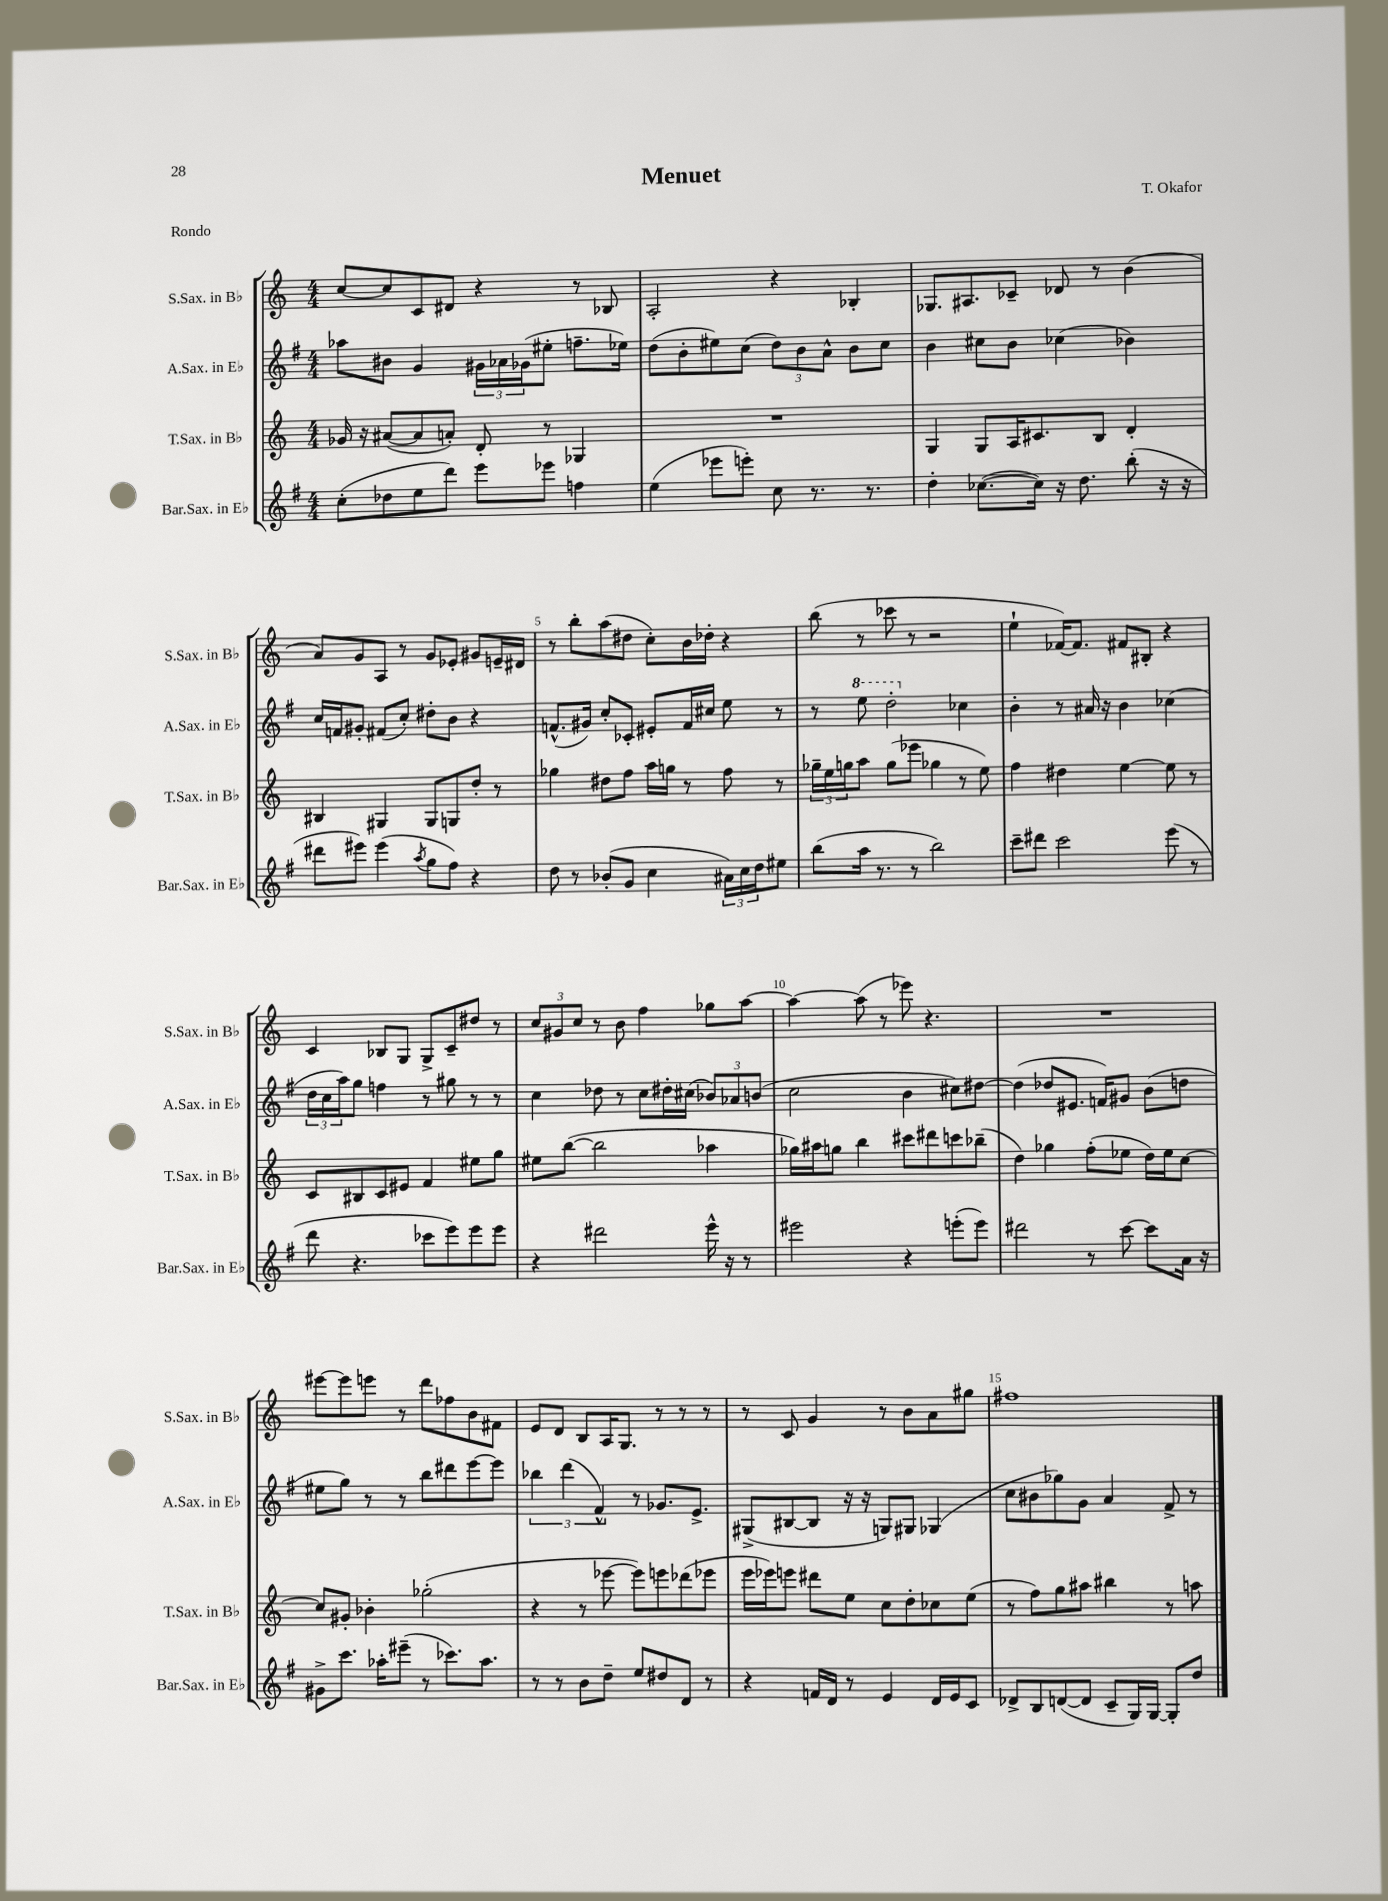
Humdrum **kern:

**kern	**kern	**kern	**kern
*part4	*part3	*part2	*part1
*staff4	*staff3	*staff2	*staff1
*I"Bar.Sax. in E♭	*I"T.Sax. in B♭	*I"A.Sax. in E♭	*I"S.Sax. in B♭
*I'Bar.Sax. in E♭	*I'T.Sax. in B♭	*I'A.Sax. in E♭	*I'S.Sax. in B♭
*clefG2	*clefG2	*clefG2	*clefG2
*k[f#]	*k[]	*k[f#]	*k[]
*M4/4	*M4/4	*M4/4	*M4/4
=1	=1	=1	=1
(8cc'\L	16g-X/	8aa-X\L	[8cc/L
.	16r	.	.
8dd-X\	([8a#X/L	8b#X\J	8cc/]
8ee\	8a#/]	4g/	8c/
8ddd\J)	8an'/J)	.	8d#X/J
8eee\L	8d'/	24g#X\LL	4r
.	.	24a-X\	.
.	.	(24g-X\J	.
8eee-X\J	8r	8ee#X'\J	.
4ffn\	4G-X/	8.ffn~\L	8r
.	.	.	8B-X/
.	.	16ee-X\Jk)	.
=2	=2	=2	=2
(4ee\	1r	(8dd\L	2A'/
.	.	8b'\	.
8eee-X\L	.	8ee#X\)	.
8eeen'\J)	.	(8cc\J	.
8cc\	.	12dd\L)	4r
.	.	12b\	.
8.r	.	.	.
.	.	12a^^\J	.
.	.	8b\L	4B-X'/
8.r	.	.	.
.	.	8cc\J	.
=3	=3	=3	=3
4dd'\	4G/	4b\	8.G-X/L
.	.	.	8.A#X/
([8.cc-X\L	8G/L	8cc#X\L	.
.	16A/K	8b\J	8c-X~/J
16cc-\Jk])	8.c#X/	.	.
16r	.	(4cc-X\	8d-X/
8.dd\	.	.	.
.	8B/J	.	8r
(8bb'\	4d'/	4b-X\)	(4b\
16r	.	.	.
16r	.	.	.
!!LO:LB:g=z
=4	=4	=4	=4
8ddd#X\L	4B#X/	16cc/LL	8a/L)
.	.	16fn/J	.
8eee#X\J)	.	8g#X'/J	8g/
(4eee#\	4G#X/	(8f#X/L	8A/J
.	.	8cc'/J)	8r
8qaa/	.	.	.
8gg\L	8G#/L	8dd#X'\L	8g/L
8ff#\J)	8Gn/	8b\J	8e-X'/J
4r	8dd'/J	4r	8g#X/L
.	8r	.	16en~/L
.	.	.	16d#X/JJ
=5	=5	=5	=5
8dd\	4gg-X\	(8.fn^^/L	8r
8r	.	.	8bb'\L
.	.	16g#X/Jk)	.
(8b-X'/L	8dd#X\L	8cc'/L	(8aa\
8g/J	8ff\J	8c-X'/J	8dd#X\J
4cc\	16aa\LL	8e#X'/L	8cc'\L)
.	16ggn\JJ	.	.
.	8r	16f/L	16b\L
.	.	16cc#X/JJ	16dd-X'\JJ
24a#X\LL)	8ff\	8ee\	4r
24cc\	.	.	.
24dd\J	.	.	.
8ee#X\J	8r	8r	.
=6	=6	=6	=6
(8bb\L	24gg-X~\LL	8r	(8bb\
.	24ee\	.	.
.	24ggn\J	.	.
*	*	*8va	*
16aa\Jk	8aa\J	8eee\	8r
8.r	.	.	.
.	(8gg\L	2ddd'\	8ccc-X\
8r	8eee-X\J	.	8r
2bb\)	4gg-X\	.	2r
*	*	*X8va	*
.	8r	4cc-X\	.
.	8ee\)	.	.
=7	=7	=7	=7
8ccc~\L	4ff\	4b'\	4ee`\
8ddd#X\J	.	.	.
2ccc\	4dd#X\	8r	[16f-X/KL)
.	.	.	8.f-/J]
.	.	16a#X/	.
.	.	16r	.
.	[4ee\	4b\	8f#X/L
.	.	.	8B#X'/J
(8eee\	8ee\]	(4cc-X\	4r
8r	8r	.	.
!!LO:LB:g=z
=8	=8	=8	=8
8ddd\	8c/L	24dd\LL	4c/
.	.	24cc\	.
.	.	24aa\J)	.
4.r	8B#X/	8gg\J	.
.	8c/	4ffn\	8B-X/L
.	8e#X/J	.	8G/J
8ccc-X\L	4f/	8r	8G^/L
8eee\)	.	8gg#X\	8c~/
8eee\	8ee#X\L	8r	8dd#X/J
8eee\J	8gg\J	8r	8r
=9	=9	=9	=9
4r	8ee#X\L	4cc\	12cc/L
.	.	.	12g#X/
.	([8bb\J	.	.
.	.	.	12cc/J
2ddd#X\	2bb\]	8dd-X\	8r
.	.	8r	8b\
.	.	8cc\L	4ff\
.	.	16dd#X'\L	.
.	.	(16cc#X\JJ	.
16eee^^\	4aa-X\	12b-X/L)	8gg-X\L
16r	.	.	.
.	.	12a-X/	.
8r	.	.	[8aa\J
.	.	(12bn/J	.
=10	=10	=10	=10
2eee#X\	16gg-X\LL)	2cc\	4aa\_
.	16aa#X\J	.	.
.	8ggn\J	.	.
.	4bb\	.	(8aa\]
.	.	.	8r
4r	8ccc#X\L	4b\	8eee-X\)
.	8ddd#X\	.	4.r
(8eeen'\L	8cccn\	8cc#X\L)	.
8eee\J)	(8bb-X~\J	[8dd#X\J	.
=11	=11	=11	=11
2ddd#X\	4dd\)	(4dd#\]	1r
.	4gg-X\	8dd-X/L	.
.	.	8.e#X/J	.
8r	(8ff'\L	.	.
.	.	16fn/KL)	.
[8ccc\	8ee-X\J	8g#X/J	.
8ccc\L]	16dd\LL)	(8b\L	.
.	16ee-\J	.	.
16a\Jk	[8cc\J	8ddn\J	.
16r	.	.	.
!!LO:LB:g=z
=12	=12	=12	=12
8g#X^\L	8cc/L]	8ee#X\L	[8eee#X\L
8.ccc\J	8g#X'/J	8gg\J)	8eee#\]
.	4b-X'\	8r	8eeen\J
16aa-X'\KL	.	.	.
(8eee#X~\J	.	8r	8r
8r	(2gg-X'\	8bb\L	8ddd\L
8.ccc-X\L)	.	8ddd#X\	8ff-X\
.	.	[8eee\	8b\
8.aa-\J	.	.	.
.	.	8eee\J]	8f#X\J
=13	=13	=13	=13
8r	4r	6bb-X\	8e/L
8r	.	.	8d/J
.	.	(6ddd\	.
8b\L	8r	.	8B/L
.	.	6f#^^/)	.
8dd~\J	[8eee-X\	.	16A/K
.	.	.	8.G/J
8ee/L	8eee-\L])	8r	.
8dd#X/	8eeen\	8.g-X/L	8r
8d/J	(8ddd-X\	.	8r
.	.	8.e^/J	.
8r	8eee-X\J	.	8r
=14	=14	=14	=14
4r	16eee\LL	(8G#X^/L	8r
.	16eee-X\J)	.	.
.	8eeen\J	[8B#X/	8c/
16fn/LL	8ddd#X\L	8B#/J]	4g/
16d/JJ	.	.	.
8r	8ee\J	16r	.
.	.	16r	.
4e/	8cc\L	8Gn/L)	8r
.	8dd'\	8G#X/J	8b\L
16d/LL	8cc-X\	(4G-X/	8a\
16e/J	.	.	.
8c/J	(8ee\J	.	8gg#X\J
=15	=15	=15	=15
8d-X^/L	8r	8cc\L	1ff#X
8B/	8ff\L)	8b#X\	.
([8dn/	8gg\	8gg-X\)	.
8d/J]	8aa#X\J	8g\J	.
8c~/L	4bb#X\	4a/	.
16G/L)	.	.	.
[16G/JJ	.	.	.
8G'/L]	8r	8f#^/	.
8dd/J	8aan\	8r	.
==	==	==	==
*-	*-	*-	*-
